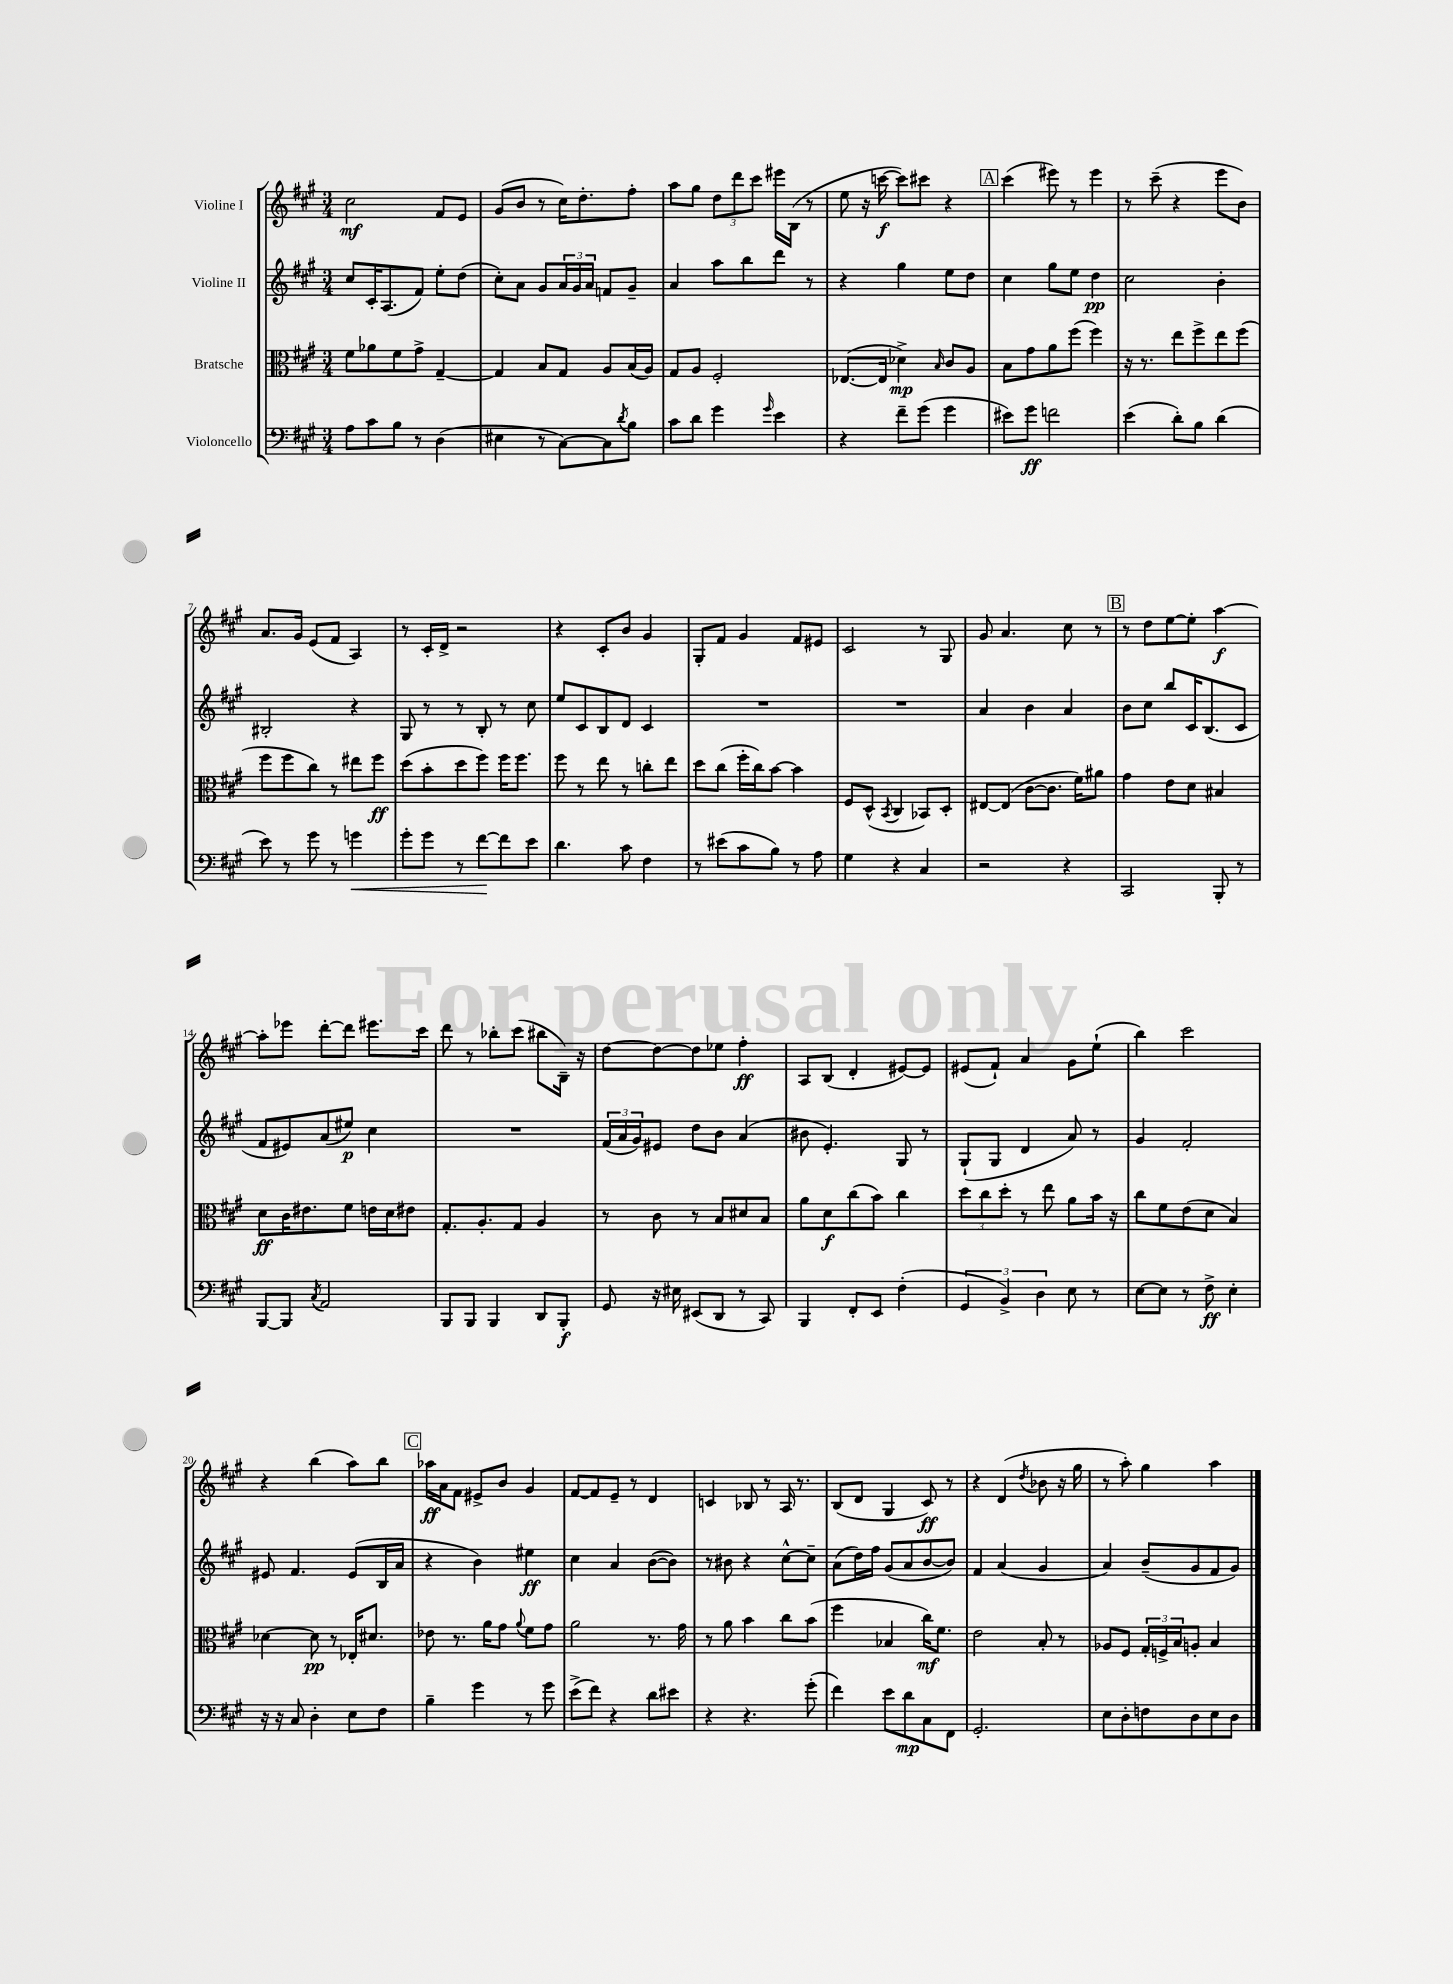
<<
\new StaffGroup <<
\new Staff = "s0" \with { instrumentName = "Violine I" } {
    \clef treble \key a \major \numericTimeSignature \time 3/4
    cis''2\mf fis'8 e'8 |
    gis'8( b'8 r8 cis''16) d''8.-. fis''8-. |
    a''8 gis''8 \tuplet 3/2 { d''8 d'''8 cis'''8 } eis'''16 b16( r8 |
    e''8 r16 c'''16~\f c'''8) cis'''8 r4 |
    \mark \markup { \box "A" } cis'''4( eis'''8) r8 eis'''4 |
    r8 cis'''8--( r4 e'''8 b'8) |
    a'8. gis'16 e'8( fis'8 a4) |
    r8 cis'16-. d'16-> r2 |
    r4 cis'8-. b'8 gis'4 |
    gis8-. fis'8 gis'4 fis'8 eis'8 |
    cis'2 r8 gis8 |
    gis'8 a'4. cis''8 r8 |
    \mark \markup { \box "B" } r8 d''8 e''8~ e''8-. a''4~\f |
    a''8-. ees'''8 d'''8~-. d'''8 eis'''8. cis'''16 |
    d'''8 r8 bes''8-. cis'''8( bis''8 b16--) r16 |
    d''8~ d''8~ d''8 ees''8 fis''4-.\ff |
    a8 b8( d'4-. eis'8~) eis'8 |
    eis'8( fis'8-!) a'4 gis'8 e''8-!( |
    b''4) cis'''2 |
    r4 b''4( a''8) b''8 |
    \mark \markup { \box "C" } aes''16\ff a'16 fis'8 eis'8-> b'8 gis'4 |
    fis'8~ fis'8 e'8-- r8 d'4 |
    c'4 bes8 r8 a16 r8. |
    b8( d'8 gis4 cis'8\ff) r8 |
    r4 d'4( \acciaccatura { d''8 } bes'8 r16 gis''16 |
    r8 a''8-.) gis''4 a''4 \bar "|." |
}
\new Staff = "s1" \with { instrumentName = "Violine II" } {
    \clef treble \key a \major \numericTimeSignature \time 3/4
    cis''8 cis'16-. a8.( fis'8) e''8-. d''8( |
    cis''8-.) a'8 gis'8 \tuplet 3/2 { a'16 gis'16 a'16 } f'8 gis'8-- |
    a'4 a''8 b''8 d'''8 r8 |
    r4 gis''4 e''8 d''8 |
    \mark \markup { \box "A" } cis''4 gis''8 e''8 d''4\pp |
    cis''2 b'4-. |
    bis2-. r4 |
    gis8 r8 r8 b8-. r8 cis''8 |
    e''8 cis'8 b8 d'8 cis'4 |
    R2. |
    R2. |
    a'4 b'4 a'4 |
    \mark \markup { \box "B" } b'8 cis''8 b''8 cis'16 b8.( cis'8 |
    fis'8 eis'8) a'8( eis''8\p) cis''4 |
    R2. |
    \tuplet 3/2 { fis'16( a'16 gis'16) } eis'8 d''8 b'8 a'4( |
    bis'8 e'4.-.) gis8 r8 |
    gis8-!( gis8 d'4 a'8) r8 |
    gis'4 fis'2-. |
    eis'8 fis'4. eis'8( b16 a'16 |
    \mark \markup { \box "C" } r4 b'4) eis''4\ff |
    cis''4 a'4 b'8~( b'8) |
    r8 bis'8 r4 cis''8~-^ cis''8-- |
    a'8( d''16) fis''16 gis'8( a'8 b'8~ b'8) |
    fis'4 a'4( gis'4 |
    a'4) b'8--( gis'8 fis'8 gis'8) \bar "|." |
}
\new Staff = "s2" \with { instrumentName = "Bratsche" } {
    \clef alto \key a \major \numericTimeSignature \time 3/4
    fis'8 aes'8 fis'8 gis'8-> gis4~-- |
    gis4 b8 gis8 a8 b16( a16) |
    gis8 a8 fis2-. |
    ees8.~( ees16 des'4->\mp) \grace { b16 } cis'8 a8 |
    \mark \markup { \box "A" } b8 gis'8 a'8 fis''8( fis''4) |
    r16 r8. e''8 fis''8-> e''8 fis''8( |
    fis''8 fis''8 cis''8) r8 eis''8 fis''8\ff |
    d''8( b'8-. d''8 fis''8) fis''16 fis''8. |
    fis''8 r8 e''8 r8 c''8-. e''8 |
    d''8 cis''8( fis''16-. cis''16) b'8~ b'4 |
    fis8 d8-^( \acciaccatura { b,8 } cis4 bes,8) d8-. |
    eis8~ eis8( cis'8~ cis'8. fis'16) ais'8 |
    \mark \markup { \box "B" } gis'4 e'8 d'8 bis4 |
    d'8\ff cis'16 eis'8. fis'8 e'16 d'16 eis'8 |
    gis8.-. a8.-. gis8 a4 |
    r8 cis'8 r8 b8 dis'8 b8 |
    a'8 d'8\f cis''8( b'8) cis''4 |
    \tuplet 3/2 { d''8 cis''8 d''8-. } r8 e''8 a'8 b'16 r16 |
    cis''8 fis'8 e'8( d'8 b4) |
    des'4~ des'8\pp r8 ees16-. dis'8. |
    \mark \markup { \box "C" } ees'8 r8. a'16 gis'8 \appoggiatura { a'8 } fis'8 gis'8 |
    a'2 r8. gis'16 |
    r8 a'8 b'4 cis''8 b'8( |
    fis''4 bes4 cis''16\mf) fis'8. |
    e'2 b8-. r8 |
    aes8 fis8 \tuplet 3/2 { gis16-. f16-> b16 } a8-. b4 \bar "|." |
}
\new Staff = "s3" \with { instrumentName = "Violoncello" } {
    \clef bass \key a \major \numericTimeSignature \time 3/4
    a8 cis'8 b8 r8 d4( |
    eis4 r8 cis8~) cis8 \acciaccatura { d'8 } b8 |
    cis'8 d'8 gis'4 \grace { gis'16 } e'4 |
    r4 fis'8-- gis'8( gis'4 |
    \mark \markup { \box "A" } eis'8) gis'8\ff f'2 |
    e'4( d'8-.) b8 d'4( |
    e'8) r8 gis'8 r8 g'4\< |
    gis'8-. gis'8 r8 fis'8~\! fis'8 e'8 |
    d'4. cis'8 fis4 |
    r8 eis'8( cis'8 b8) r8 a8 |
    gis4 r4 cis4 |
    r2 r4 |
    \mark \markup { \box "B" } cis,2 b,,8-. r8 |
    b,,8~ b,,8 \acciaccatura { cis8 } a,2 |
    b,,8 b,,8 b,,4 d,8 b,,8-.\f |
    gis,8 r16 eis16 eis,8( d,8 r8 cis,8) |
    b,,4 fis,8-. e,8 fis4-.( |
    \tuplet 3/2 { gis,4 b,4->) d4 } e8 r8 |
    e8~ e8 r8 fis8->\ff e4-. |
    r16 r16 cis8 d4-. e8 fis8 |
    \mark \markup { \box "C" } b4-- gis'4 r8 gis'8 |
    e'8->( fis'8) r4 d'8 eis'8 |
    r4 r4. gis'8-.( |
    fis'4) e'8 d'8\mp cis8 fis,8 |
    gis,2.-. |
    e8 d8-. f8 d8 e8 d8 \bar "|." |
}
>>
>>
